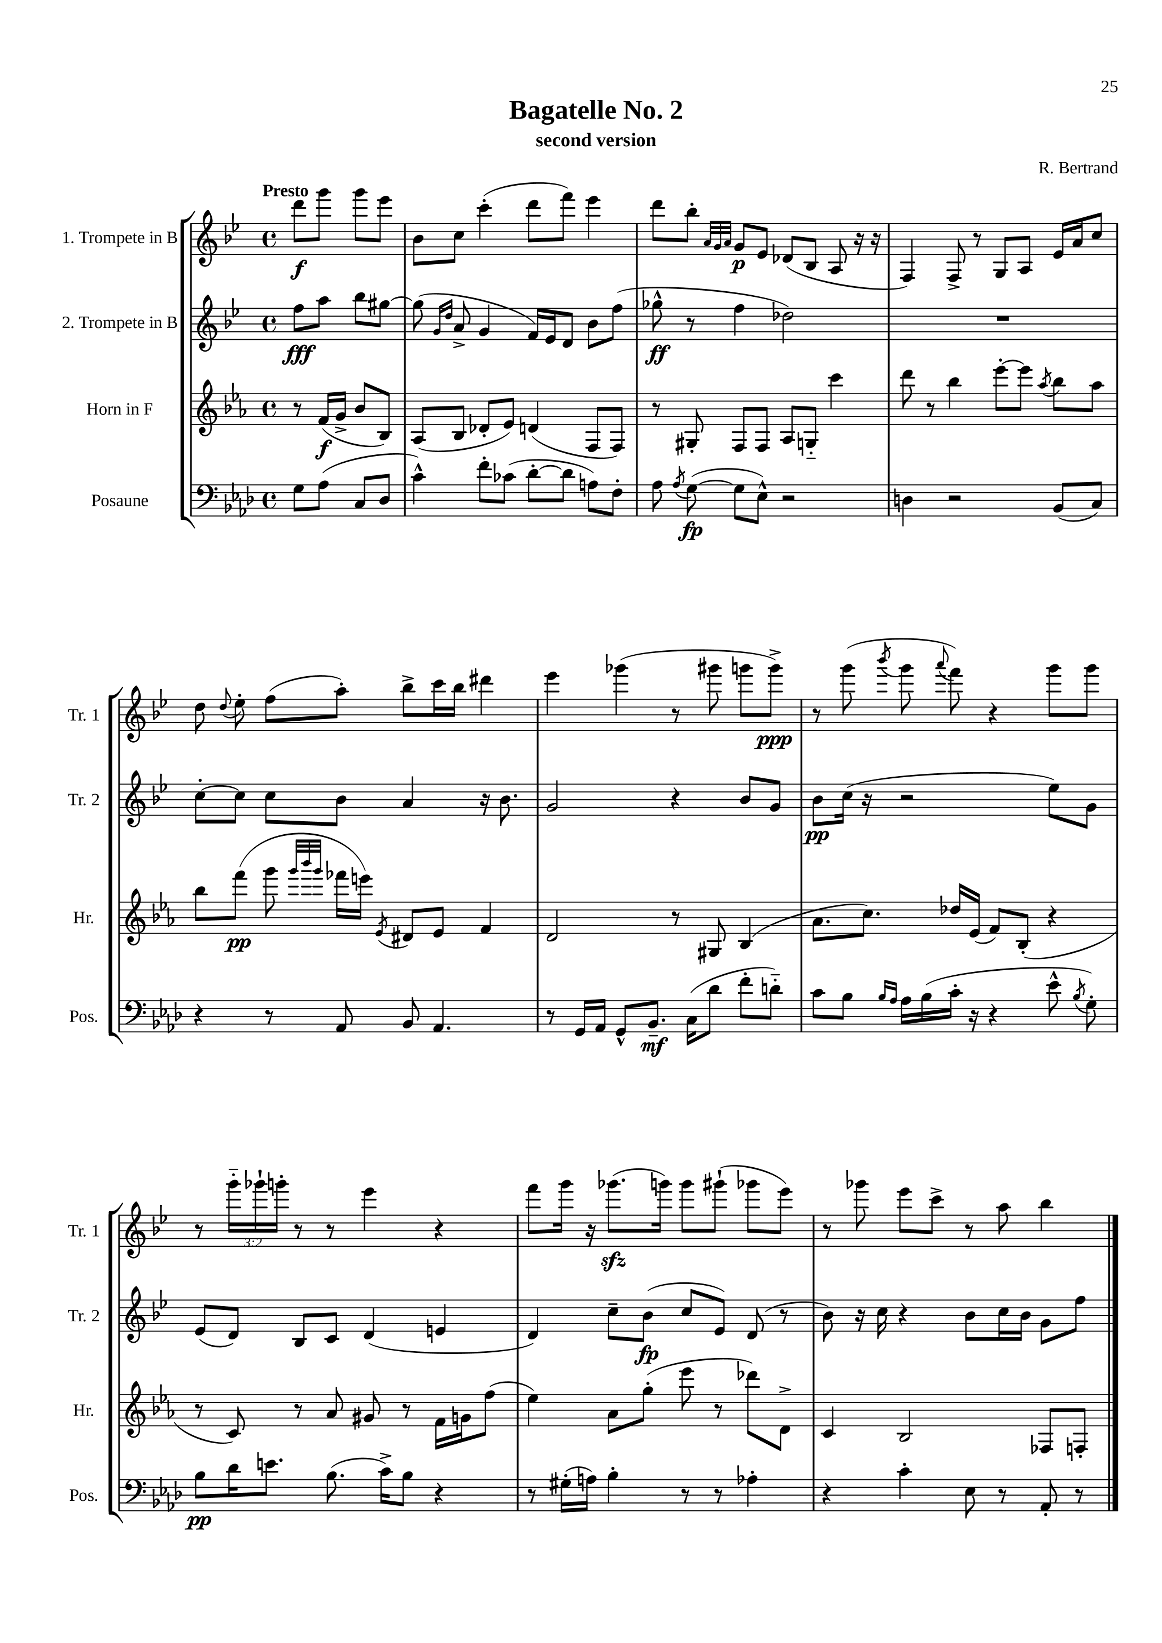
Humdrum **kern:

**kern	**dynam	**kern	**dynam	**kern	**dynam	**kern	**dynam
*part4	*part4	*part3	*part3	*part2	*part2	*part1	*part1
*staff4	*staff4	*staff3	*staff3	*staff2	*staff2	*staff1	*staff1
*I"Posaune	*	*I"Horn in F	*	*I"2. Trompete in B	*	*I"1. Trompete in B	*
*I'Pos.	*	*I'Hr.	*	*I'Tr. 2	*	*I'Tr. 1	*
*clefF4	*	*clefG2	*	*clefG2	*	*clefG2	*
*k[b-e-a-d-]	*	*k[b-e-a-]	*	*k[b-e-]	*	*k[b-e-]	*
*M4/4	*	*M4/4	*	*M4/4	*	*M4/4	*
*met(c)	*	*met(c)	*	*met(c)	*	*met(c)	*
=	=	=	=	=	=	=	=
!	!	!	!	!	!	!LO:TX:a:B:t=Presto	!
8G\L	.	8r	.	8ff\L	fff	8ddd\L	f
(8A-\J	.	(16f/LL	f	8aa\J	.	8ggg\J	.
.	.	16g^/JJ	.	.	.	.	.
8C/L	.	8b-/L	.	8bb-\L	.	8ggg\L	.
8D-/J	.	8B-/J)	.	[8gg#X\J	.	8eee-\J	.
=1	=1	=1	=1	=1	=1	=1	=1
4c^^\)	.	(8A-/L	.	(8gg#\]	.	8b-\L	.
.	.	.	.	16qqg/LL	.	.	.
.	.	.	.	16qqdd/JJ	.	.	.
.	.	8B-/J	.	8a^/	.	8cc\J	.
8f'\L	.	8d-X'/L	.	4g/	.	(4ccc'\	.
(8c-X\J	.	8e-/J)	.	.	.	.	.
[8d-'\L	.	(4dn/	.	16f/LL)	.	8ddd\L	.
.	.	.	.	16e-/J	.	.	.
8d-\J]	.	.	.	8d/J	.	8fff\J)	.
8An\L)	.	8F/L	.	8b-\L	.	4eee-\	.
8F'\J	.	8F/J)	.	(8ff\J	.	.	.
=2	=2	=2	=2	=2	=2	=2	=2
8A-\	.	8r	.	8gg-X^^\	ff	8ddd\L	.
8qA-/	.	.	.	.	.	.	.
([8G\	fp	8G#X'/	.	8r	.	8bb-'\J	.
.	.	.	.	.	.	32qqa/LLL	.
.	.	.	.	.	.	32qqg/	.
.	.	.	.	.	.	32qqa/JJJ	.
8G\L]	.	8F/L	.	4ff\	.	8g/L	p
8E-^^\J)	.	8F/J	.	.	.	8e-/J	.
2r	.	8A-/L	.	2dd-X\)	.	(8d-X/L	.
.	.	8Gn/J	.	.	.	8B-/J	.
.	.	4ccc\	.	.	.	8A/	.
.	.	.	.	.	.	16r	.
.	.	.	.	.	.	16r	.
=3	=3	=3	=3	=3	=3	=3	=3
4Dn\	.	8ddd\	.	1r	.	4F/)	.
.	.	8r	.	.	.	.	.
2r	.	4bb-\	.	.	.	8F^/	.
.	.	.	.	.	.	8r	.
.	.	[8eee-'\L	.	.	.	8G/L	.
.	.	8eee-\J]	.	.	.	8A/J	.
.	.	8qaa-/	.	.	.	.	.
(8BB-/L	.	8bb-\L	.	.	.	16e-/LL	.
.	.	.	.	.	.	16a/J	.
8C/J)	.	8aa-\J	.	.	.	8cc/J	.
!!LO:LB:g=z
=4	=4	=4	=4	=4	=4	=4	=4
4r	.	8bb-\L	.	[8cc'\L	.	8dd\	.
.	.	.	.	.	.	8qqdd/	.
.	.	(8fff\J	pp	8cc\J]	.	8ee-'\	.
8r	.	8ggg\	.	8cc\L	.	(8ff\L	.
.	.	32qqggg/LLL	.	.	.	.	.
.	.	32qqbbb-/	.	.	.	.	.
.	.	32qqggg/JJJ	.	.	.	.	.
8AA-/	.	16fff-X\LL	.	8b-\J	.	8aa'\J)	.
.	.	16eeen\JJ)	.	.	.	.	.
.	.	8qe-/	.	.	.	.	.
8BB-/	.	8d#X/L	.	4a/	.	8bb-^\L	.
4.AA-/	.	8e-/J	.	.	.	16ccc\L	.
.	.	.	.	.	.	16bb-\JJ	.
.	.	4f/	.	16r	.	4ddd#X\	.
.	.	.	.	8.b-\	.	.	.
=5	=5	=5	=5	=5	=5	=5	=5
8r	.	2d/	.	2g/	.	4eee-\	.
16GG/LL	.	.	.	.	.	.	.
16AA-/JJ	.	.	.	.	.	.	.
8GG^^/L	.	.	.	.	.	(4ggg-X\	.
8.BB-~/J	mf	.	.	.	.	.	.
.	.	8r	.	4r	.	8r	.
(16C\KL	.	.	.	.	.	.	.
8d-\J	.	8G#X/	.	.	.	8ggg#X\	.
8f'\L	.	(4B-/	.	8b-/L	.	8gggn\L	.
8dn\J)	.	.	.	8g/J	.	8ggg^\J)	ppp
=6	=6	=6	=6	=6	=6	=6	=6
8c\L	.	8.a-\L	.	8b-\L	pp	8r	.
8B-\J	.	.	.	(16cc\Jk	.	(8ggg\	.
.	.	8.cc\J)	.	16r	.	.	.
16qqB-/LL	.	.	.	.	.	.	.
16qqA-/JJ	.	.	.	.	.	8qbbb-/	.
16A-\LL	.	.	.	2r	.	8ggg\	.
(16B-\	.	.	.	.	.	.	.
.	.	.	.	.	.	8qqaaa/	.
16c'\JJ	.	16dd-X/LL	.	.	.	8fff\)	.
16r	.	(16e-/JJ	.	.	.	.	.
4r	.	8f/L)	.	.	.	4r	.
.	.	(8B-'/J	.	.	.	.	.
8e-^^\	.	4r	.	8ee-\L)	.	8ggg\L	.
8qB-/	.	.	.	.	.	.	.
8G'\)	.	.	.	8g\J	.	8ggg\J	.
!!LO:LB:g=z
=7	=7	=7	=7	=7	=7	=7	=7
8B-\L	pp	8r	.	(8e-/L	.	8r	.
16d-\K	.	8c/)	.	8d/J)	.	24ggg\LL	.
.	.	.	.	.	.	24ggg-X`\	.
8.en\J	.	.	.	.	.	.	.
.	.	.	.	.	.	24gggn'\JJ	.
.	.	8r	.	8B-/L	.	8r	.
(8.B-\	.	8a-/	.	8c/J	.	8r	.
.	.	8g#X/	.	(4d/	.	4eee-\	.
16c^\KL)	.	.	.	.	.	.	.
8B-\J	.	8r	.	.	.	.	.
4r	.	16f\LL	.	4en/	.	4r	.
.	.	16gn\J	.	.	.	.	.
.	.	(8ff\J	.	.	.	.	.
=8	=8	=8	=8	=8	=8	=8	=8
8r	.	4ee-\)	.	4d/)	.	8fff\L	.
(16G#X'\LL	.	.	.	.	.	16ggg\Jk	.
16An\JJ)	.	.	.	.	.	16r	.
4B-'\	.	8a-\L	.	8cc~\L	.	(8.ggg-Xzz\L	.
.	.	(8gg'\J	.	(8b-\J	fp	.	.
.	.	.	.	.	.	16gggn\Jk)	.
8r	.	8eee-\	.	8cc/L	.	8ggg\L	.
8r	.	8r	.	8e-/J)	.	(8ggg#X`\J	.
4A-X'\	.	8ddd-X\L)	.	(8d/	.	8ggg-X\L	.
.	.	8d^\J	.	8r	.	8eee-\J)	.
=9	=9	=9	=9	=9	=9	=9	=9
4r	.	4c/	.	8b-\)	.	8r	.
.	.	.	.	16r	.	8ggg-X\	.
.	.	.	.	16cc\	.	.	.
4c'\	.	2B-/	.	4r	.	8eee-\L	.
.	.	.	.	.	.	8ccc^\J	.
8E-\	.	.	.	8b-\L	.	8r	.
8r	.	.	.	16cc\L	.	8aa\	.
.	.	.	.	16b-\JJ	.	.	.
8AA-'/	.	8F-X/L	.	8g\L	.	4bb-\	.
8r	.	8Fn'/J	.	8ff\J	.	.	.
==	==	==	==	==	==	==	==
*-	*-	*-	*-	*-	*-	*-	*-
